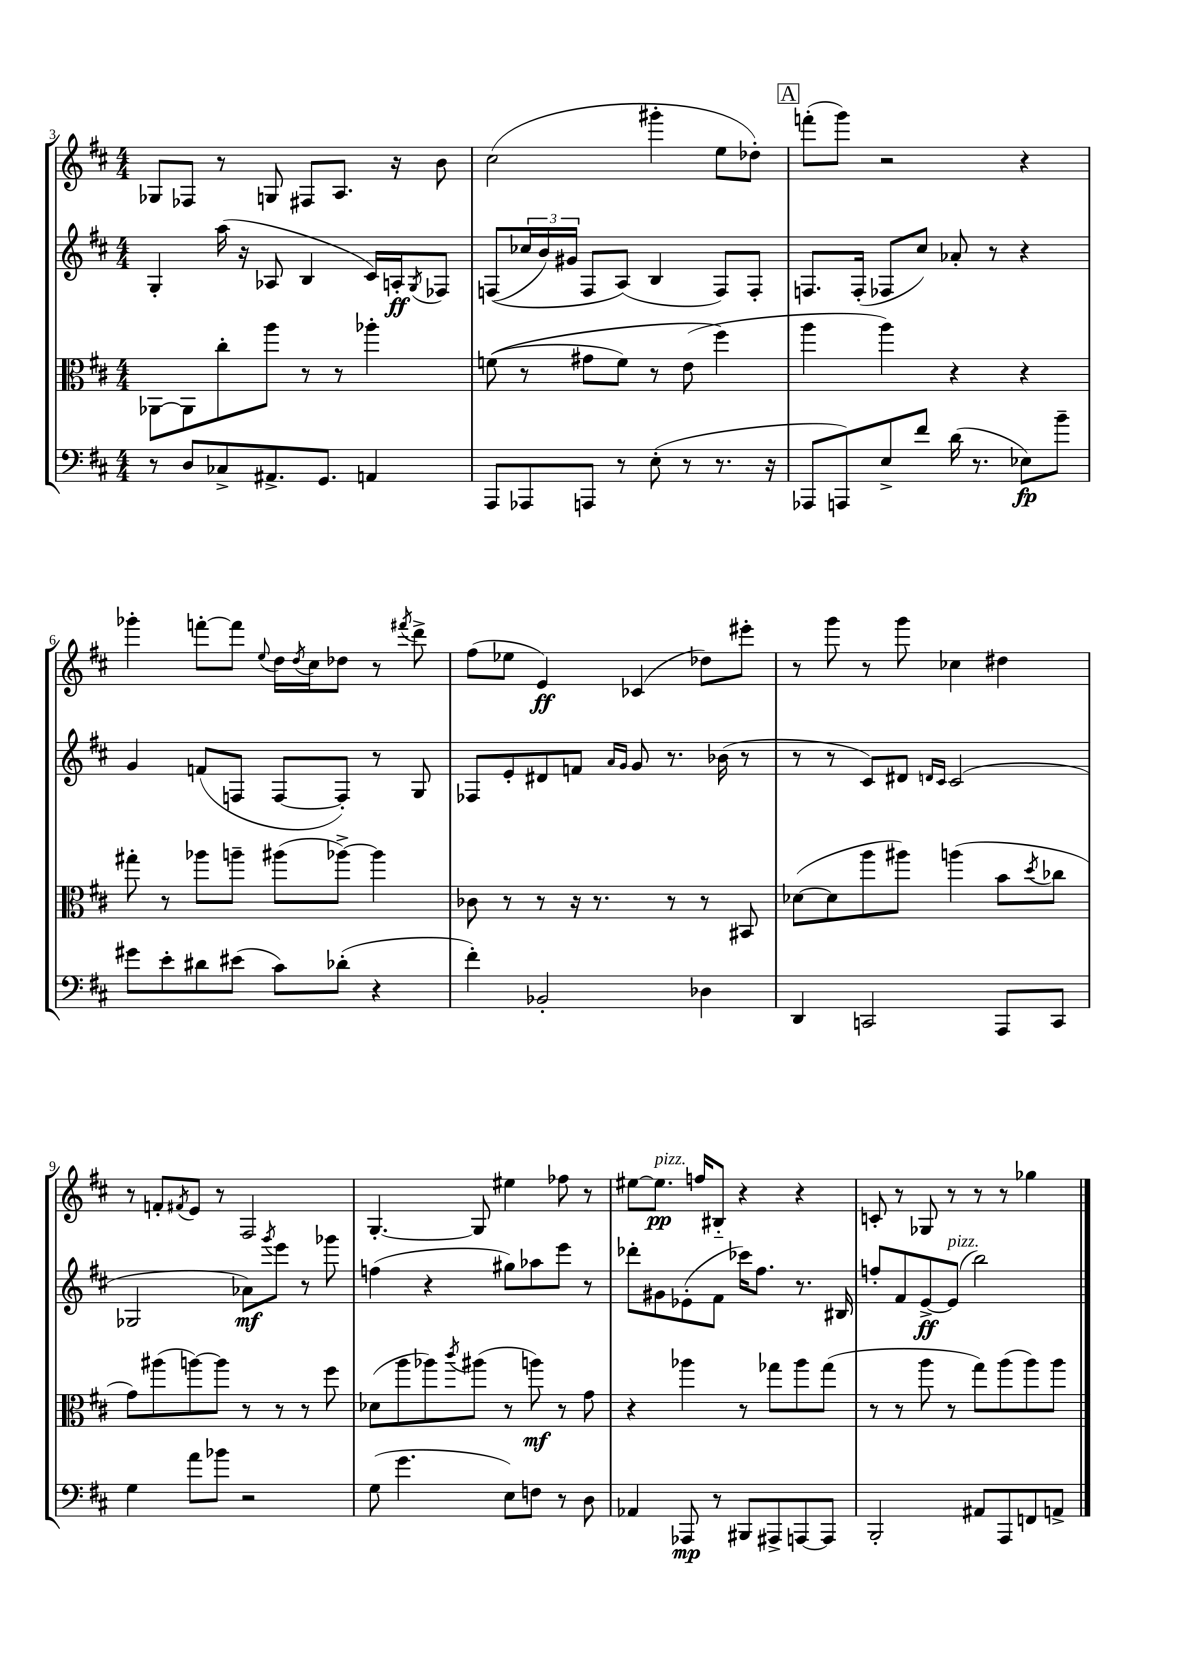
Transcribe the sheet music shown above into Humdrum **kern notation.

**kern	**dynam	**kern	**dynam	**kern	**dynam	**kern	**dynam
*part4	*part4	*part3	*part3	*part2	*part2	*part1	*part1
*staff4	*staff4	*staff3	*staff3	*staff2	*staff2	*staff1	*staff1
*clefF4	*	*clefC3	*	*clefG2	*	*clefG2	*
*k[f#c#]	*	*k[f#c#]	*	*k[f#c#]	*	*k[f#c#]	*
*M4/4	*	*M4/4	*	*M4/4	*	*M4/4	*
=3	=3	=3	=3	=3	=3	=3	=3
8r	.	[8AA-X\L	.	4G'/	.	8G-X/L	.
8D/L	.	8AA-\]	.	.	.	8F-X/J	.
8C-X^/	.	8cc#'\	.	(16aa\	.	8r	.
.	.	.	.	16r	.	.	.
8.AA#X^/	.	8aa\J	.	8A-X/	.	8Gn/	.
.	.	8r	.	4B/	.	8F#X/L	.
8.GG/J	.	.	.	.	.	.	.
.	.	8r	.	.	.	8.A/J	.
4AAn/	.	4aa-X'\	.	16c#/LL)	.	.	.
.	.	.	.	16An'/J	ff	16r	.
.	.	.	.	8qG/	.	.	.
.	.	.	.	8F-X/J	.	8b\	.
=4	=4	=4	=4	=4	=4	=4	=4
8AAA/L	.	((8fn\	.	((8Fn/L	.	(2cc#\	.
8AAA-X/	.	8r	.	24cc-X/L	.	.	.
.	.	.	.	24b/)	.	.	.
.	.	.	.	24g#X/JJ	.	.	.
8AAAn/J	.	8g#X\L	.	8F/L	.	.	.
8r	.	8f\J)	.	(8A/J)	.	.	.
(8E'\	.	8r	.	4B/	.	4ggg#X'\	.
8r	.	(8e\	.	.	.	.	.
8.r	.	4ff#\)	.	8F/L)	.	8ee\L	.
.	.	.	.	8F'/J	.	8dd-X'\J)	.
16r	.	.	.	.	.	.	.
!!LO:REH:place=s1:t=A
=5	=5	=5	=5	=5	=5	=5	=5
8AAA-X/L	.	4aa\	.	8.Fn/L	.	(8fffn'\L	.
8AAAn/)	.	.	.	.	.	8ggg\J)	.
.	.	.	.	(16F'/Jk	.	.	.
8E^/	.	4aa\)	.	8F-X/L	.	2r	.
8f#/J	.	.	.	8cc#/J)	.	.	.
(16d\	.	4r	.	8a-X'/	.	.	.
8.r	.	.	.	.	.	.	.
.	.	.	.	8r	.	.	.
8E-X\L)	fp	4r	.	4r	.	4r	.
8b~\J	.	.	.	.	.	.	.
!!LO:LB:g=z
=6	=6	=6	=6	=6	=6	=6	=6
8g#X\L	.	8gg#X'\	.	4g/	.	4ggg-X'\	.
8e'\	.	8r	.	.	.	.	.
8d#X\	.	8aa-X\L	.	(8fn/L	.	[8fffn'\L	.
(8e#X\J	.	8aan~\J	.	8Fn/J	.	8fff\J]	.
.	.	.	.	.	.	8qqee/	.
8c#\L)	.	(8aa#X\L	.	[8F/L	.	16dd\LL	.
.	.	.	.	.	.	8qdd/	.
.	.	.	.	.	.	16cc#\J	.
(8d-X'\J	.	[8aa-X^\J)	.	8F'/J])	.	8dd-X\J	.
4r	.	4aa-\]	.	8r	.	8r	.
.	.	.	.	.	.	8qfff#X/	.
.	.	.	.	8G/	.	8ddd^\	.
=7	=7	=7	=7	=7	=7	=7	=7
4f#'\)	.	8c-X\	.	8F-X/L	.	(8ff#\L	.
.	.	8r	.	8e'/	.	8ee-X\J	.
2BB-X'/	.	8r	.	8d#X/	.	4e/)	ff
.	.	16r	.	8fn/J	.	.	.
.	.	8.r	.	.	.	.	.
.	.	.	.	16qqa/LL	.	.	.
.	.	.	.	16qqg/JJ	.	.	.
.	.	.	.	8g/	.	(4c-X/	.
.	.	8r	.	8.r	.	.	.
4D-X\	.	8r	.	.	.	8dd-X\L)	.
.	.	.	.	(16b-X\	.	.	.
.	.	8BB#X/	.	8r	.	8eee#X'\J	.
=8	=8	=8	=8	=8	=8	=8	=8
4DD/	.	([8d-X\L	.	8r	.	8r	.
.	.	8d-\]	.	8r	.	8ggg\	.
2CCn/	.	8aa\	.	8c#/L)	.	8r	.
.	.	8aa#X\J)	.	8d#X/J	.	8ggg\	.
.	.	.	.	16qqdn/LL	.	.	.
.	.	.	.	16qqc#/JJ	.	.	.
.	.	(4aan\	.	(2c#/	.	4cc-X\	.
8AAA/L	.	8b\L	.	.	.	4dd#X\	.
.	.	8qdd/	.	.	.	.	.
8CC/J	.	8cc-X\J	.	.	.	.	.
!!LO:LB:g=z
=9	=9	=9	=9	=9	=9	=9	=9
4G\	.	8g\L)	.	2G-X/	.	8r	.
.	.	(8aa#X\	.	.	.	8fn'/L	.
.	.	.	.	.	.	8qf#X/	.
8a\L	.	[8aan\)	.	.	.	8e/J	.
8b-X\J	.	8aa\J]	.	.	.	8r	.
2r	.	8r	.	8a-X\L)	mf	2F#/	.
.	.	.	.	8qggg/	.	.	.
.	.	8r	.	8eee\J	.	.	.
.	.	8r	.	8r	.	.	.
.	.	8ff#\	.	8ggg-X\	.	.	.
=10	=10	=10	=10	=10	=10	=10	=10
(8G\	.	(8d-X\L	.	(4ffn\	.	[4.G'/	.
4.g\	.	8aa\	.	.	.	.	.
.	.	8aa-X\)	.	4r	.	.	.
.	.	8qccc#/	.	.	.	.	.
.	.	(8aa#X\J	.	.	.	8G/]	.
8E\L)	.	8r	.	8gg#X\L)	.	4ee#X\	.
8Fn\J	.	8aan\)	mf	8aa-X\	.	.	.
8r	.	8r	.	8eee\J	.	8ff-X\	.
8D\	.	8g\	.	8r	.	8r	.
=11	=11	=11	=11	=11	=11	=11	=11
4AA-X/	.	4r	.	8ddd-X'\L	.	[8ee#X\L	.
!	!	!	!	!	!	!LO:TX:a:i:t=pizz.	!
.	.	.	.	8g#X\	.	8.ee#\J]	pp
8AAA-X/	mp	4aa-X\	.	(8e-X'\	.	.	.
.	.	.	.	.	.	16ffn/KL	.
8r	.	.	.	8f#\J	.	8B#X/J	.
8BBB#X/L	.	8r	.	16ccc-X\KL)	.	4r	.
.	.	.	.	8.ff#\J	.	.	.
8AAA#X^/	.	8gg-X\L	.	.	.	.	.
[8AAAn/	.	8aa-\	.	8.r	.	4r	.
8AAA/J]	.	(8gg-\J	.	.	.	.	.
.	.	.	.	16B#X/	.	.	.
=12	=12	=12	=12	=12	=12	=12	=12
2BBB'/	.	8r	.	8ffn'/L	.	8cn'/	.
.	.	8r	.	8f#/	.	8r	.
.	.	8aa\	.	[8e^/	ff	8G-X/	.
!	!	!	!	!LO:TX:a:i:t=pizz.	!	!	!
.	.	8r	.	(8e/J]	.	8r	.
8AA#X/L	.	8gg\L)	.	2bb\)	.	8r	.
8AAA/	.	(8aa\	.	.	.	8r	.
8FFn/	.	8aa\)	.	.	.	4gg-X\	.
8AAn^/J	.	8aa\J	.	.	.	.	.
==	==	==	==	==	==	==	==
*-	*-	*-	*-	*-	*-	*-	*-
